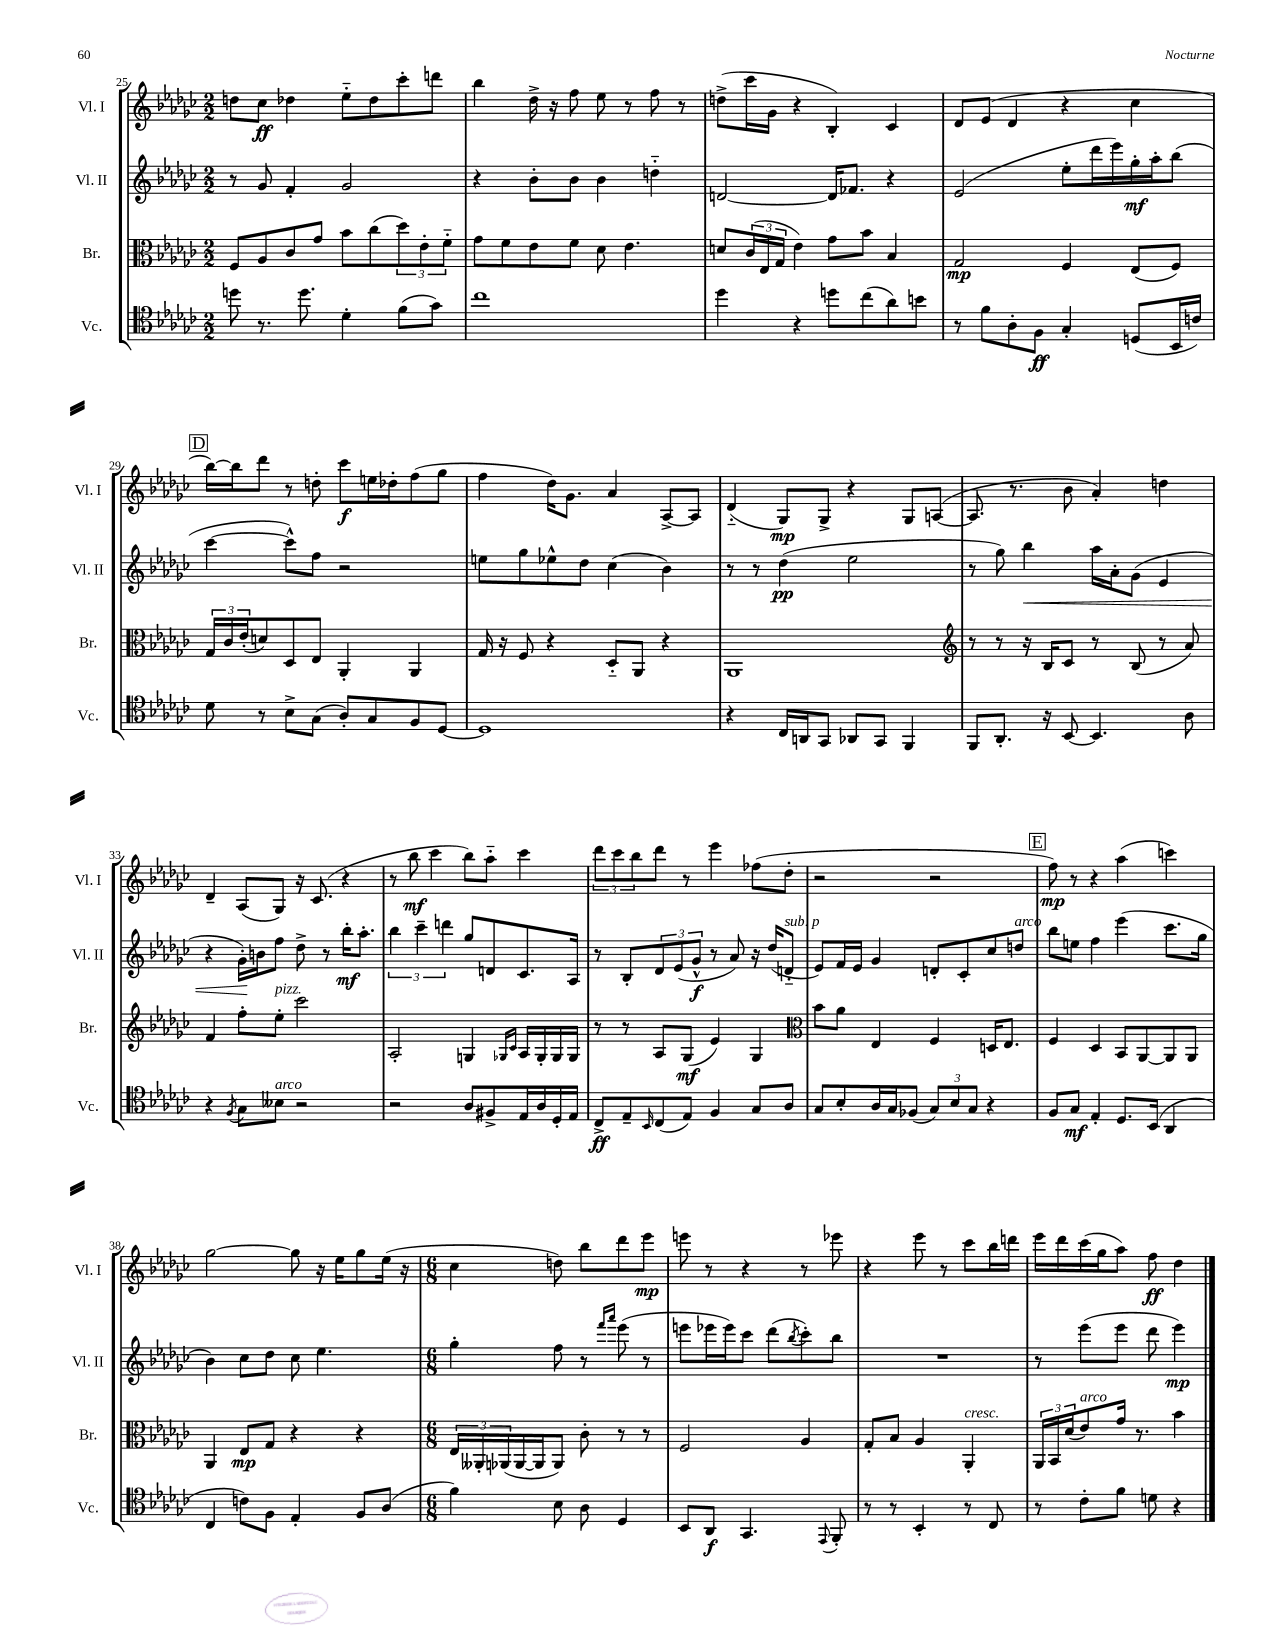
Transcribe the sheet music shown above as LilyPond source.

<<
\new StaffGroup <<
\new Staff = "s0" \with { instrumentName = "Vl. I" shortInstrumentName = "Vl. I" } {
    \clef treble \key ges \major \numericTimeSignature \time 2/2
    d''8 ces''8\ff des''4 ees''8-_ des''8 ces'''8-. d'''8 |
    bes''4 des''16-> r16 f''8 ees''8 r8 f''8 r8 |
    d''8->( ces'''16 ges'16 r4 bes4-.) ces'4 |
    des'8 ees'8( des'4 r4 ces''4 |
    \mark \markup { \box "D" } bes''16~) bes''16 des'''8 r8 d''8-. ces'''8\f e''16 des''16-. f''8( ges''8 |
    f''4 des''16) ges'8. aes'4 aes8~-> aes8 |
    des'4-_( ges8\mp) ges8-> r4 ges8 a8~( |
    a8. r8. bes'8 aes'4-.) d''4 |
    des'4-- aes8( ges8) r16 ces'8.( r4 |
    r8 bes''8\mf ces'''4 bes''8) aes''8-_ ces'''4 |
    \tuplet 3/2 { des'''8 ces'''8 bes''8 } des'''8 r8 ees'''4 fes''8( des''8-. |
    r2 r2 |
    \mark \markup { \box "E" } f''8\mp) r8 r4 aes''4( c'''4) |
    ges''2~ ges''8 r16 ees''16 ges''8 ees''16( r16 |
    \numericTimeSignature \time 6/8 ces''4 d''8) bes''8 des'''8 ees'''8\mp |
    e'''8 r8 r4 r8 ees'''8 |
    r4 ees'''8 r8 ces'''8 bes''16 d'''16 |
    ees'''16 des'''16 ces'''16( ges''16 aes''8) f''8\ff des''4 \bar "|." |
}
\new Staff = "s1" \with { instrumentName = "Vl. II" shortInstrumentName = "Vl. II" } {
    \clef treble \key ges \major \numericTimeSignature \time 2/2
    r8 ges'8 f'4-. ges'2 |
    r4 bes'8-. bes'8 bes'4 d''4-_ |
    d'2~ d'16 fes'8. r4 |
    ees'2( ees''8-. des'''16 ees'''16) ges''16-.\mf aes''16-. bes''8( |
    \mark \markup { \box "D" } ces'''4~ ces'''8-^) f''8 r2 |
    e''8 ges''8 ees''8-^ des''8 ces''4( bes'4) |
    r8 r8 des''4\pp( ees''2 |
    r8 ges''8) bes''4\< aes''16 aes'16-. ges'8( ees'4 |
    r4 ges'16-.\!) b'16 f''8 des''8-> r8 bes''16-.\mf aes''8.-. |
    \tuplet 3/2 { bes''4 ces'''4-- d'''4 } ges''8 d'8 ces'8. aes16 |
    r8 bes8-. \tuplet 3/2 { des'8 ees'8( ges'8-^\f } r8 aes'8) r16 des''16( d'8-_^\markup { \italic "sub. p" } |
    ees'8) f'16 ees'16 ges'4 d'8-. ces'8-. ces''8 d''8^\markup { \italic "arco" } |
    \mark \markup { \box "E" } bes''8 e''8 f''4 ees'''4( ces'''8. ges''16 |
    bes'4) ces''8 des''8 ces''8 ees''4. |
    \numericTimeSignature \time 6/8 ges''4-. f''8 r8 \grace { f'''16 aes'''16 } ees'''8( r8 |
    e'''8 ees'''16 ees'''16) ces'''8 des'''8( \acciaccatura { bes''8 } ces'''8-.) bes''8 |
    R2. |
    r8 ees'''8( ees'''8 des'''8 ees'''4\mp) \bar "|." |
}
\new Staff = "s2" \with { instrumentName = "Br." shortInstrumentName = "Br." } {
    \clef alto \key ges \major \numericTimeSignature \time 2/2
    f8 aes8 ces'8 ges'8 bes'8 ces''8( \tuplet 3/2 { des''8) ees'8-. f'8-_ } |
    ges'8 f'8 ees'8 f'8 des'8 ees'4. |
    d'8 \tuplet 3/2 { ces'16( ees16 ges16 } ees'4) ges'8 bes'8 bes4 |
    ges2\mp f4 ees8( f8) |
    \mark \markup { \box "D" } \tuplet 3/2 { ges16 ces'16 ees'16-.( } d'8) des8 ees8 aes,4-. aes,4 |
    ges16 r16 f8 r4 des8-_ aes,8 r4 |
    aes,1 |
    \clef treble r8 r8 r16 bes16 ces'8 r8 bes8( r8 aes'8) |
    f'4 f''8-. ees''8-.^\markup { \italic "pizz." } ces'''2 |
    aes2-. g4 \grace { ges16 ces'16 } aes16 ges16-. ges16 ges16 |
    r8 r8 aes8 ges8\mf( ees'4) ges4 |
    \clef alto bes'8 aes'8 ees4 f4 d16 ees8. |
    \mark \markup { \box "E" } f4 des4 bes,8 aes,8~ aes,8 aes,8 |
    aes,4 ees8\mp ges8 r4 r4 |
    \numericTimeSignature \time 6/8 \tuplet 3/2 { ees16 aeses,16-. aes,16( } aes,16~ aes,16 aes,8) ces'8-. r8 r8 |
    f2 aes4 |
    ges8-. bes8 aes4 aes,4-.^\markup { \italic "cresc." } |
    \tuplet 3/2 { aes,16 bes,16 des'16( } ees'8^\markup { \italic "arco" }) ges'16 r8. bes'4 \bar "|." |
}
\new Staff = "s3" \with { instrumentName = "Vc." shortInstrumentName = "Vc." } {
    \clef tenor \key ges \major \numericTimeSignature \time 2/2
    d''8 r8. d''8. des'4-. f'8( ges'8) |
    ces''1 |
    des''4 r4 d''8 ces''8( aes'8) b'8 |
    r8 f'8 aes8-. f8\ff ges4-. d8( bes,16 c'16) |
    \mark \markup { \box "D" } des'8 r8 bes8-> ges8( aes8-.) ges8 f8 des8~ |
    des1 |
    r4 ces16 a,16 ges,8 aes,8 ges,8 f,4 |
    f,8 aes,8.-. r16 bes,8~ bes,4. aes8 |
    r4 \acciaccatura { f8 } ges8 beses8^\markup { \italic "arco" } r2 |
    r2 aes8 fis8-> ees16 aes16 des16-. ees16 |
    ces8->\ff ees8-- \grace { bes,16 } ces8( ees8) f4 ges8 aes8 |
    ges8 bes8-. aes16 ges16 fes8( \tuplet 3/2 { ges8) bes8 ges8 } r4 |
    \mark \markup { \box "E" } f8 ges8\mf ees4-. des8. bes,16( aes,4 |
    ces4 c'8) f8 ees4-. f8 aes8( |
    \numericTimeSignature \time 6/8 f'4) bes8 aes8 des4 |
    bes,8 aes,8\f ges,4. \appoggiatura { ees,8 } f,8-. |
    r8 r8 bes,4-. r8 ces8 |
    r8 ces'8-. f'8 d'8 r4 \bar "|." |
}
>>
>>
\layout { \context { \Score currentBarNumber = #25 } }
